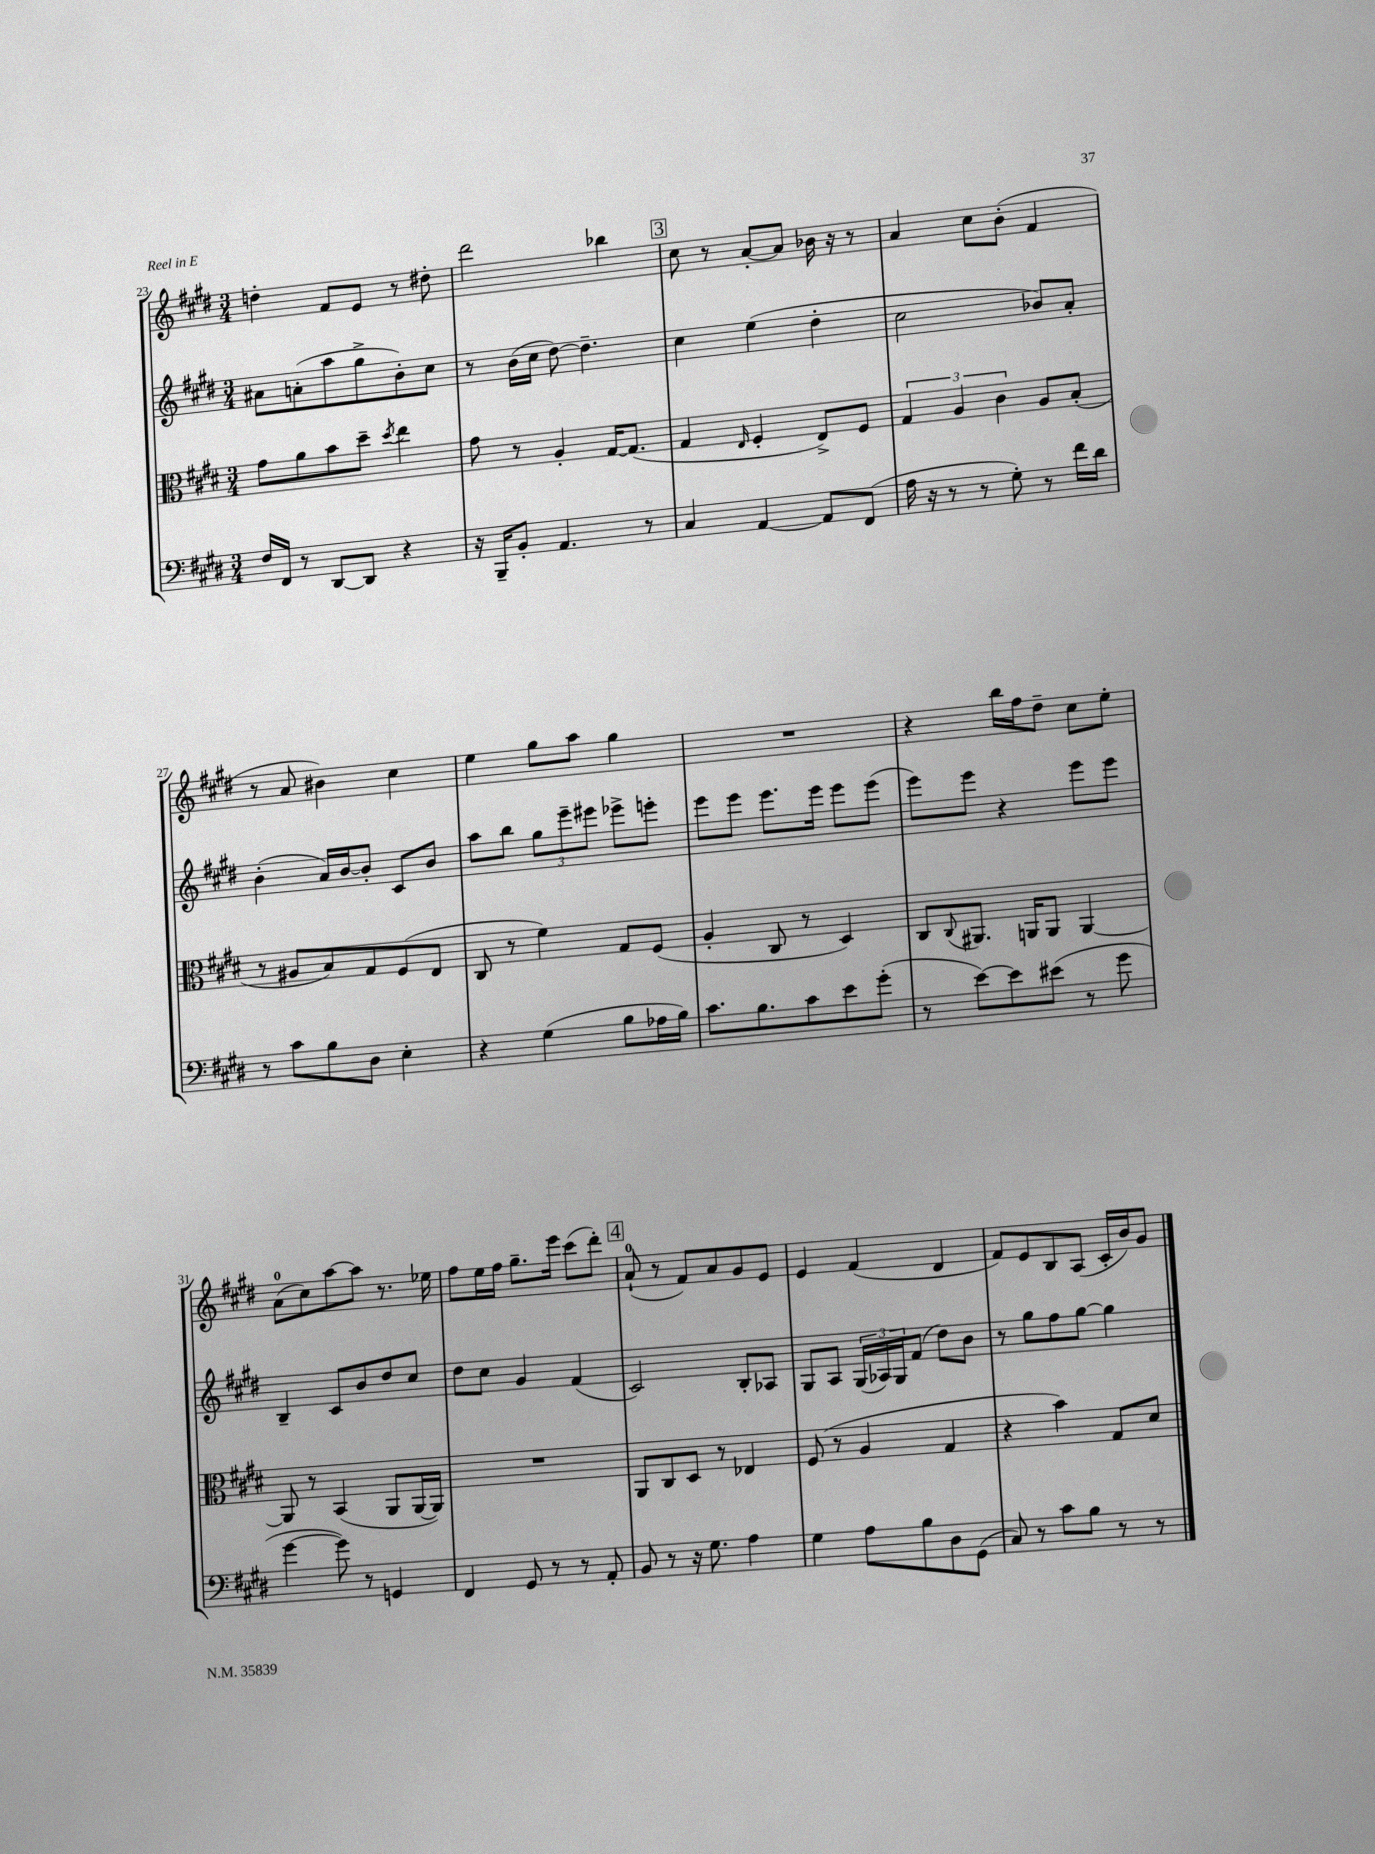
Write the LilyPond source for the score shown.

<<
\new StaffGroup <<
\new Staff = "s0" {
    \clef treble \key e \major \numericTimeSignature \time 3/4
    d''4-. fis'8 e'8 r8 dis''8-. |
    dis'''2 bes''4 |
    \mark \markup { \box "3" } cis''8 r8 a'8~-. a'8 bes'16 r16 r8 |
    a'4 cis''8 b'8-.( fis'4 |
    r8 a'8 bis'4) cis''4 |
    e''4 gis''8 a''8 gis''4 |
    R2. |
    r4 b''16 fis''16 dis''8-- cis''8 e''8-. |
    a'8-0( cis''8) a''8~ a''8 r8. ees''16 |
    fis''8 e''16 fis''16 gis''8.-- e'''16 cis'''8( dis'''8-.) |
    \mark \markup { \box "4" } a'8-0-!( r8 fis'8) a'8 gis'8 e'8 |
    e'4 fis'4( dis'4 |
    fis'8) e'8 b8 a8( cis'16-. b'16) gis'8 \bar "|." |
}
\new Staff = "s1" {
    \clef treble \key e \major \numericTimeSignature \time 3/4
    ais'8 a'8-.( a''8 gis''8-> b'8-.) cis''8 |
    r8 b'16( cis''16 dis''8~) dis''4.-- |
    \mark \markup { \box "3" } cis''4 e''4( dis''4-. |
    cis''2 bes'8) a'8-. |
    b'4-.( a'16) b'16~ b'8-. cis'8 b'8 |
    a''8 b''8 \tuplet 3/2 { gis''8 e'''8-- eis'''8 } ees'''8-> e'''8-. |
    e'''8 e'''8 e'''8. e'''16 e'''8 e'''8( |
    e'''8) e'''8 r4 e'''8 e'''8 |
    b4-- cis'8 b'8 dis''8 cis''8 |
    dis''8 cis''8 gis'4 fis'4( |
    \mark \markup { \box "4" } cis'2) b8-. aes8 |
    gis8 a8 \tuplet 3/2 { gis16( aes16) gis16 } fis'8( dis''8) b'8 |
    r8 gis''8 fis''8 gis''8~ gis''4 \bar "|." |
}
\new Staff = "s2" {
    \clef alto \key e \major \numericTimeSignature \time 3/4
    gis'8 a'8 b'8 dis''8-- \acciaccatura { dis''8 } e''4 |
    gis'8 r8 a4-. gis16~ gis8.( |
    \mark \markup { \box "3" } gis4 \grace { e16 } fis4-. e8->) fis8 |
    \tuplet 3/2 { gis4 a4 cis'4 } a8 b8-.( |
    r8 ais8 b8) gis8 fis8( e8 |
    cis8 r8 fis'4) gis8 fis8( |
    a4-. cis8 r8 dis4) |
    cis8 \appoggiatura { cis8 } ais,8. a,16 a,8 a,4~ |
    a,8 r8 b,4( a,8 a,16~ a,16) |
    R2. |
    \mark \markup { \box "4" } a,8 cis8 dis8 r8 ees4 |
    fis8( r8 a4 gis4 |
    r4 b'4) gis8 dis'8 \bar "|." |
}
\new Staff = "s3" {
    \clef bass \key e \major \numericTimeSignature \time 3/4
    fis16 fis,16 r8 dis,8~ dis,8 r4 |
    r16 b,,16-- b,8-. a,4. r8 |
    \mark \markup { \box "3" } cis4 a,4~ a,8 fis,8( |
    a16 r16 r8 r8 gis8-.) r8 fis'16 dis'16 |
    r8 cis'8 b8 dis8 e4-. |
    r4 gis4( b8 aes16 b16) |
    cis'8. b8. cis'8 e'8 gis'8-.( |
    r8 e'8~) e'8 eis'8( r8 gis'8 |
    gis'4~ gis'8) r8 g,4 |
    fis,4 gis,8 r8 r8 a,8-. |
    \mark \markup { \box "4" } b,8 r8 r16 gis8. a4 |
    gis4 a8 b8 dis8 gis,8( |
    cis8) r8 cis'8 b8 r8 r8 \bar "|." |
}
>>
>>
\layout { \context { \Score currentBarNumber = #23 } }
